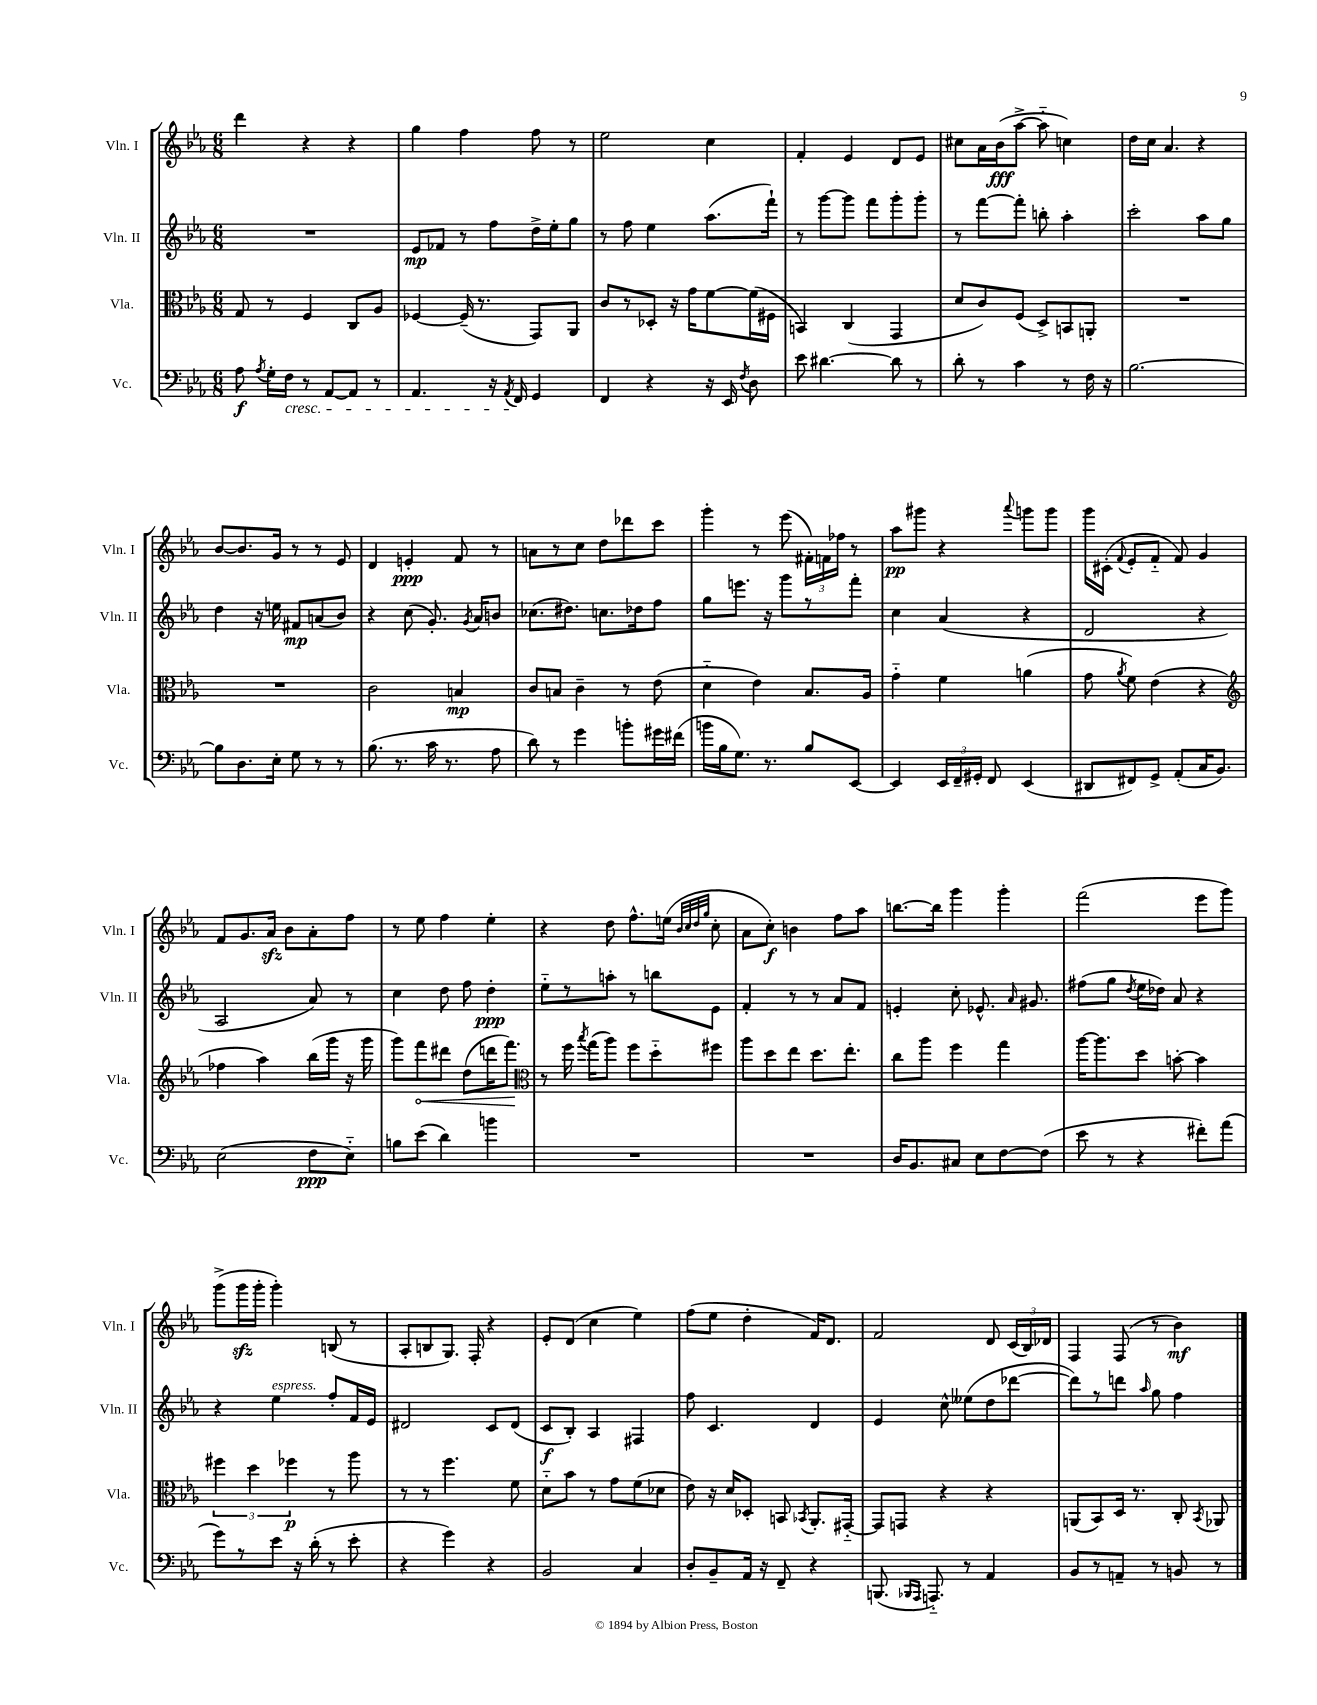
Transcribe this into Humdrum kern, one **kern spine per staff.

**kern	**dynam	**kern	**dynam	**kern	**dynam	**kern	**dynam
*part4	*part4	*part3	*part3	*part2	*part2	*part1	*part1
*staff4	*staff4	*staff3	*staff3	*staff2	*staff2	*staff1	*staff1
*I"Vc.	*	*I"Vla.	*	*I"Vln. II	*	*I"Vln. I	*
*I'Vc.	*	*I'Vla.	*	*I'Vln. II	*	*I'Vln. I	*
*clefF4	*	*clefC3	*	*clefG2	*	*clefG2	*
*k[b-e-a-]	*	*k[b-e-a-]	*	*k[b-e-a-]	*	*k[b-e-a-]	*
*M6/8	*	*M6/8	*	*M6/8	*	*M6/8	*
=1	=1	=1	=1	=1	=1	=1	=1
8A-\	f	8G/	.	2.r	.	4ddd\	.
8qA-/	.	.	.	.	.	.	.
16G'\LL	.	8r	.	.	.	.	.
!LO:TX:b:i:t=cresc.	!	!	!	!	!	!	!
16F\JJ	.	.	.	.	.	.	.
8r	.	4F/	.	.	.	4r	.
[8AA-/L	.	.	.	.	.	.	.
8AA-/J]	.	8C/L	.	.	.	4r	.
8r	.	8A-/J	.	.	.	.	.
=2	=2	=2	=2	=2	=2	=2	=2
4.AA-/	.	[4F-X/	.	8e-/L	mp	4gg\	.
.	.	.	.	8f-X/J	.	.	.
.	.	(16F-~/]	.	8r	.	4ff\	.
.	.	8.r	.	.	.	.	.
16r	.	.	.	8ff\L	.	.	.
8qAA-/	.	.	.	.	.	.	.
16FF/	.	.	.	.	.	.	.
4GG/	.	8GG/L)	.	16dd^\L	.	8ff\	.
.	.	.	.	16ee-'\J	.	.	.
.	.	8AA-/J	.	8gg\J	.	8r	.
=3	=3	=3	=3	=3	=3	=3	=3
4FF/	.	8c/L	.	8r	.	2ee-\	.
.	.	8r	.	8ff\	.	.	.
4r	.	8D-X'/J	.	4ee-\	.	.	.
.	.	16r	.	.	.	.	.
.	.	16g\KL	.	.	.	.	.
16r	.	[8f\	.	(8.aa-\L	.	4cc\	.
16EE-/	.	.	.	.	.	.	.
8qF/	.	.	.	.	.	.	.
8D\	.	(16f\L]	.	.	.	.	.
.	.	16F#X\JJ	.	16fff`\Jk)	.	.	.
=4	=4	=4	=4	=4	=4	=4	=4
8e-\	.	4BBn/)	.	8r	.	4f'/	.
[4.d#X\	.	.	.	[8ggg\L	.	.	.
.	.	(4C/	.	8ggg\J]	.	4e-/	.
.	.	.	.	8fff\L	.	.	.
8d#\]	.	4GG/	.	8ggg'\	.	8d/L	.
8r	.	.	.	8ggg'\J	.	8e-/J	.
=5	=5	=5	=5	=5	=5	=5	=5
8d'\	.	8d/L	.	8r	.	8cc#X\L	.
8r	.	8c/)	.	[8fff\L	.	16a-\L	.
.	.	.	.	.	.	(16b-\J	fff
4c\	.	(8F/J	.	8fff'\J]	.	[8aa-^\J	.
.	.	8D^/L)	.	8bbn'\	.	8aa-\]	.
8r	.	8BBn/	.	4aa-'\	.	4ccn\)	.
16F\	.	8AAn'/J	.	.	.	.	.
16r	.	.	.	.	.	.	.
=6	=6	=6	=6	=6	=6	=6	=6
[2.B-\	.	2.r	.	2ccc'\	.	16dd\LL	.
.	.	.	.	.	.	16cc\JJ	.
.	.	.	.	.	.	4.a-/	.
.	.	.	.	8aa-\L	.	4r	.
.	.	.	.	8gg\J	.	.	.
!!LO:LB:g=z
=7	=7	=7	=7	=7	=7	=7	=7
8B-\L]	.	2.r	.	4dd\	.	[8b-/L	.
8.D\	.	.	.	.	.	8.b-/]	.
.	.	.	.	16r	.	.	.
16E-'\Jk	.	.	.	16een\	.	16g/Jk	.
8G\	.	.	.	8f#X/L	mp	8r	.
8r	.	.	.	(8an/	.	8r	.
8r	.	.	.	8b-/J)	.	8e-/	.
=8	=8	=8	=8	=8	=8	=8	=8
(8.B-\	.	2c\	.	4r	.	4d/	.
8.r	.	.	.	.	.	.	.
.	.	.	.	(8cc\	.	4en'/	ppp
16c\	.	.	.	8.g'/)	.	.	.
8.r	.	.	.	.	.	.	.
.	.	4Bn/	mp	.	.	8f/	.
.	.	.	.	8qg/	.	.	.
.	.	.	.	16a-/KL	.	.	.
8A-\	.	.	.	8bn/J	.	8r	.
=9	=9	=9	=9	=9	=9	=9	=9
8d\)	.	8c/L	.	(8.cc-X\L	.	8an\L	.
8r	.	8Bn/J	.	.	.	8r	.
.	.	.	.	8.dd#X\J)	.	.	.
4g\	.	4c~\	.	.	.	8cc\J	.
.	.	.	.	8.ccn\L	.	8dd\L	.
8bn'\L	.	8r	.	.	.	8ddd-X\	.
.	.	.	.	16dd-X\k	.	.	.
16g#X\L	.	(8e-\	.	8ff\J	.	8ccc\J	.
(16f#X\JJ	.	.	.	.	.	.	.
=10	=10	=10	=10	=10	=10	=10	=10
16bn\LL	.	4d\	.	8gg\L	.	4ggg'\	.
16B-\J	.	.	.	.	.	.	.
8.G\J)	.	.	.	8.eeen\J	.	.	.
.	.	4e-\)	.	.	.	8r	.
8.r	.	.	.	16r	.	.	.
.	.	.	.	8ggg\L	.	(8eee-\	.
8B-/L	.	8.B-/L	.	8r	.	24f#X'\LL)	.
.	.	.	.	.	.	24fn\	.
.	.	.	.	.	.	24ff-X\JJ	.
[8EE-/J	.	.	.	8fff'\J	.	8r	.
.	.	16A-/Jk	.	.	.	.	.
=11	=11	=11	=11	=11	=11	=11	=11
4EE-/]	.	4g\	.	4cc\	.	8aa-\L	pp
.	.	.	.	.	.	8ggg#X\J	.
24EE-/LL	.	4f\	.	(4a-/	.	4r	.
24FF~/	.	.	.	.	.	.	.
24GG#X'/JJ	.	.	.	.	.	.	.
8FF/	.	.	.	.	.	.	.
.	.	.	.	.	.	8qqaaa-/	.
(4EE-/	.	(4an\	.	4r	.	8gggn\L	.
.	.	.	.	.	.	8ggg\J	.
=12	=12	=12	=12	=12	=12	=12	=12
8DD#X/L	.	8g\	.	2d/	.	16ggg\LL	.
.	.	.	.	.	.	(16c#X'\JJ	.
.	.	8qa-/	.	.	.	8qqf/	.
8FF#X/)	.	8f\)	.	.	.	8e-'/L	.
8GG^/J	.	(4e-\	.	.	.	8f/J	.
(8AA-'/L	.	.	.	.	.	8f/)	.
16C/K	.	4r	.	4r	.	4g/	.
8.BB-/J)	.	.	.	.	.	.	.
!!LO:LB:g=z
=13	=13	=13	=13	=13	=13	=13	=13
*	*	*clefG2	*	*	*	*	*
(2E-\	.	4ff-X\	.	2A-/	.	8f/L	.
.	.	.	.	.	.	8.g/	.
.	.	4aa-\)	.	.	.	.	.
.	.	.	.	.	.	16a-zz/Jk	.
.	.	.	.	.	.	8b-\L	.
8F\L	ppp	(16bb-\LL	.	8a-/)	.	8a-'\	.
.	.	16ggg\JJ	.	.	.	.	.
8E-\J)	.	16r	.	8r	.	8ff\J	.
.	.	16ggg\	.	.	.	.	.
=14	=14	=14	=14	=14	=14	=14	=14
8Bn\L	.	8ggg\L)	.	4cc\	.	8r	.
!	!	!	!LO:HP:b	!	!	!	!
(8e-\J	.	8fff\	<	.	.	8ee-\	.
4d\)	.	8ddd#X\J	.	8dd\	.	4ff\	.
.	.	(8dd\L	.	8ff\	.	.	.
4bn\	.	16dddn\K	.	4dd'\	ppp	4ee-'\	.
.	.	8.fff\J)	.	.	.	.	.
.	.	.	[	.	.	.	.
=15	=15	=15	=15	=15	=15	=15	=15
*	*	*clefC3	*	*	*	*	*
2.r	.	8r	.	8ee-\L	.	4r	.
.	.	16ff\	.	8r	.	.	.
.	.	8qbb-/	.	.	.	.	.
.	.	(16gg\KL	.	.	.	.	.
.	.	8aa-\J)	.	8aan'\J	.	8dd\	.
.	.	8ff\L	.	8r	.	8.ff^^\L	.
.	.	8dd\	.	8bbn\L	.	.	.
.	.	.	.	.	.	(16een\Jk	.
.	.	.	.	.	.	32qqb-/LLL	.
.	.	.	.	.	.	32qqcc/	.
.	.	.	.	.	.	32qqdd/	.
.	.	.	.	.	.	32qqgg/JJJ	.
.	.	8ff#X\J	.	8e-\J	.	8cc'\	.
=16	=16	=16	=16	=16	=16	=16	=16
2.r	.	8aa-\L	.	4f'/	.	8a-\L	.
.	.	8dd\	.	.	.	8cc'\J)	f
.	.	8ee-\J	.	8r	.	4bn\	.
.	.	8.dd\L	.	8r	.	.	.
.	.	.	.	8a-/L	.	8ff\L	.
.	.	8.ee-'\J	.	.	.	.	.
.	.	.	.	8f/J	.	8aa-\J	.
=17	=17	=17	=17	=17	=17	=17	=17
16D/KL	.	8cc\L	.	4en'/	.	[8.bbn\L	.
8.BB-/	.	.	.	.	.	.	.
.	.	8aa-\J	.	.	.	.	.
.	.	.	.	.	.	16bb\Jk]	.
8C#X/J	.	4ff\	.	8cc'\	.	4ggg\	.
8E-\L	.	.	.	8.e-X^^/	.	.	.
[8F\	.	4gg\	.	.	.	4ggg'\	.
.	.	.	.	16qqa-/	.	.	.
.	.	.	.	8.g#X/	.	.	.
(8F\J]	.	.	.	.	.	.	.
=18	=18	=18	=18	=18	=18	=18	=18
8e-\	.	[16aa-\KL	.	(8ff#X\L	.	(2fff\	.
.	.	8.aa-\]	.	.	.	.	.
8r	.	.	.	8gg\J	.	.	.
.	.	.	.	8qdd/	.	.	.
4r	.	8dd\J	.	16ee-\LL	.	.	.
.	.	.	.	16dd-X\JJ)	.	.	.
.	.	[8bn'\	.	8a-/	.	.	.
8f#X'\L)	.	4b\]	.	4r	.	8eee-\L	.
(8a-\J	.	.	.	.	.	8ggg\J)	.
!!LO:LB:g=z
=19	=19	=19	=19	=19	=19	=19	=19
8g\L)	.	6ff#X\	.	4r	.	(8ggg^\L	.
8r	.	.	.	.	.	16gggzz\L	.
.	.	6dd\	.	.	.	.	.
.	.	.	.	.	.	16ggg'\JJ	.
!	!	!	!	!LO:TX:a:i:t=espress.	!	!	!
8e-\J	.	.	.	4ee-\	.	4ggg'\)	.
.	.	6ff-X\	p	.	.	.	.
16r	.	.	.	.	.	.	.
(16d'\	.	.	.	.	.	.	.
8r	.	8r	.	8ff'/L	.	(8Bn/	.
8e-'\	.	8aa-\	.	16f/L	.	8r	.
.	.	.	.	16e-/JJ	.	.	.
=20	=20	=20	=20	=20	=20	=20	=20
4r	.	8r	.	2d#X/	.	8A-'/L	.
.	.	8r	.	.	.	8Bn/	.
4g\)	.	4.ff\	.	.	.	8.G/J)	.
.	.	.	.	.	.	16F'/	.
4r	.	.	.	8c/L	.	4r	.
.	.	8f\	.	(8d#/J	.	.	.
=21	=21	=21	=21	=21	=21	=21	=21
2BB-/	.	8d\L	.	8c/L	f	8e-'/L	.
.	.	8b-\J	.	8B-'/J)	.	(8d/J	.
.	.	8r	.	4A-/	.	4cc\	.
.	.	8g\L	.	.	.	.	.
4C/	.	(8f\	.	4F#X/	.	4ee-\)	.
.	.	8d-X\J	.	.	.	.	.
=22	=22	=22	=22	=22	=22	=22	=22
8D'/L	.	8e-\)	.	8ff\	.	(8ff\L	.
8BB-~/	.	16r	.	4.c/	.	8ee-\J	.
.	.	16d/KL	.	.	.	.	.
16AA-/Jk	.	8D-X'/J	.	.	.	4dd'\	.
16r	.	.	.	.	.	.	.
8FF~/	.	8BBn/	.	.	.	.	.
.	.	8qBB-X/	.	.	.	.	.
4r	.	8.AA-'/L	.	4d/	.	16f/KL)	.
.	.	.	.	.	.	8.d/J	.
.	.	[16GG#X/Jk	.	.	.	.	.
=23	=23	=23	=23	=23	=23	=23	=23
(8.BBBn/	.	8GG#/L]	.	4e-/	.	2f/	.
.	.	8GGn/J	.	.	.	.	.
16qqBBB-X/LL	.	.	.	.	.	.	.
16qqAAA-/JJ	.	.	.	.	.	.	.
8.AAAn/)	.	.	.	.	.	.	.
.	.	4r	.	8cc^^\	.	.	.
8r	.	.	.	(8ee--X\L	.	.	.
4AA-/	.	4r	.	8dd\	.	8d/	.
.	.	.	.	[8ddd-X\J	.	(24c/LL	.
.	.	.	.	.	.	24B-/)	.
.	.	.	.	.	.	24d-X/JJ	.
=24	=24	=24	=24	=24	=24	=24	=24
8BB-/L	.	(8AAn/L	.	8ddd-\L])	.	4F/	.
8r	.	8BB-/)	.	8r	.	.	.
8AAn~/J	.	16D/Jk	.	8dddn\J	.	(8F/	.
.	.	8.r	.	.	.	.	.
.	.	.	.	16qqaa-/	.	.	.
8r	.	.	.	8gg\	.	8r	.
8BBn/	.	8C'/	.	4ff\	.	4b-\)	mf
.	.	8qBB-/	.	.	.	.	.
8r	.	8AA-X/	.	.	.	.	.
==	==	==	==	==	==	==	==
*-	*-	*-	*-	*-	*-	*-	*-
